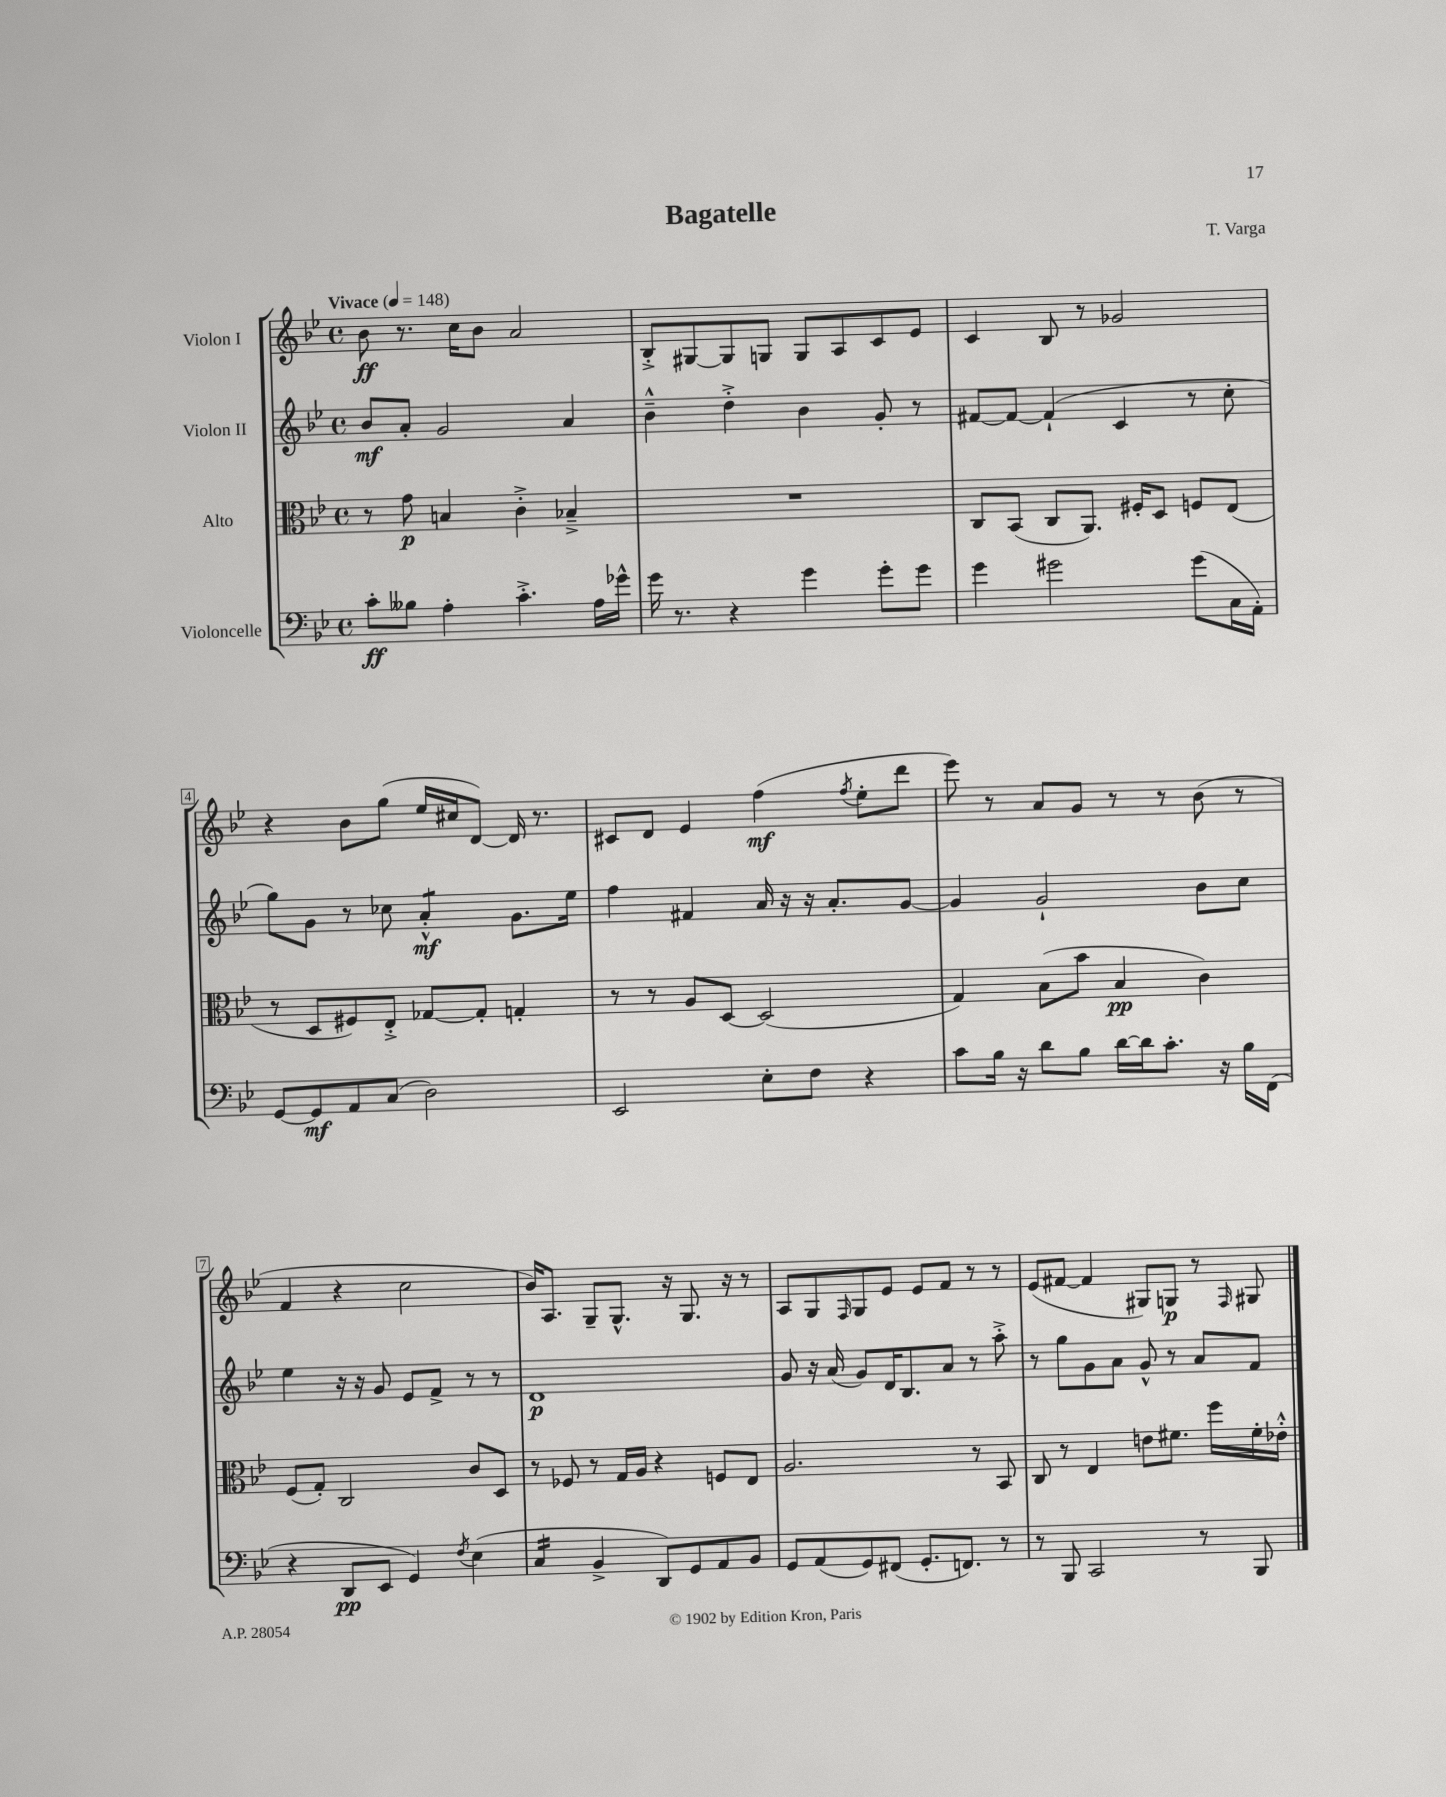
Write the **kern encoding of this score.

**kern	**kern	**kern	**kern
*staff4	*staff3	*staff2	*staff1
*clefF4	*clefC3	*clefG2	*clefG2
*k[b-e-]	*k[b-e-]	*k[b-e-]	*k[b-e-]
*M4/4	*M4/4	*M4/4	*M4/4
*met(c)	*met(c)	*met(c)	*met(c)
*MM148	*MM148	*MM148	*MM148
8c'	8r	8b-	8b-
8B--	8g	8a'	8.r
4A'	4B	2g	.
.	.	.	16cc
.	.	.	8b-
4.c'^	4c'^	.	2a
.	4B-~^	4a	.
16A	.	.	.
16g-^^	.	.	.
=	=	=	=
16g	1r	4b-~^^	8B-'^
8.r	.	.	.
.	.	.	[8G#
4r	.	4dd'^	8G#]
.	.	.	8G
4g	.	4b-	8G
.	.	.	8A
8g'	.	8g'	8c
8g	.	8r	8e-
=	=	=	=
4g	8C	[8f#	4c
.	(8BB-	8f#_	.
2g#	8C	(4f#`]	8B-
.	8.AA)	.	8r
.	.	4c	2g-
.	16F#'	.	.
.	8D	.	.
(8g#	8F	8r	.
16C	(8E-	8cc'	.
16AA')	.	.	.
=	=	=	=
[8GG	8r	8gg)	4r
8GG]	8D	8g	.
8AA	8F#)	8r	8b-
(8C	8E-'^	8cc-	(8gg
2D)	[8G-	4a'^^	16ee-
.	.	.	16cc#
.	8G-']	.	[8d)
.	4G'	8.g	16d]
.	.	.	8.r
.	.	16ee-	.
=	=	=	=
2EE-	8r	4ff	8c#
.	8r	.	8d
.	8A	4f#	4e-
.	[8D	.	.
8E-'	(2D]	16a	(4ff
.	.	16r	.
8F	.	16r	.
.	.	8.a'	.
.	.	.	8qff
4r	.	.	8ee-'
.	.	[8g	8ddd
=	=	=	=
8c	4G)	4g]	8eee-)
16B-	.	.	8r
16r	.	.	.
8d	(8B-	2g`	8a
8B-	8b-	.	8g
[16d	4B-	.	8r
16d]	.	.	.
8.c'	.	.	8r
.	4c)	8b-	(8b-
16r	.	.	.
16B-	.	8cc	8r
(16FF	.	.	.
=	=	=	=
4r	(8F	4ee-	4f
.	8G')	.	.
8DD	2C	16r	4r
.	.	16r	.
8EE-	.	8g	.
4GG)	.	8e-	2cc
.	.	8f^	.
8qF	.	.	.
(4E-	8c	8r	.
.	8D	8r	.
=	=	=	=
4C	8r	1d	16b-)
.	.	.	8.A
.	8F-	.	.
4BB-^	8r	.	8G~
.	16G	.	8.G^^
.	16A	.	.
8DD)	4r	.	.
.	.	.	16r
8GG	.	.	8.G
8AA	8F	.	.
.	.	.	16r
8BB-	8E-	.	8r
=	=	=	=
8GG	2.A	8g	8A
(8AA	.	16r	8G
.	.	(16a	.
.	.	.	16qqF
8GG)	.	8g)	8G
(8FF#	.	16d	8e-
.	.	8.B-	.
8.GG'	.	.	8e-
.	.	8a	8f
8.FF)	.	.	.
.	8r	8r	8r
8r	8BB-	8aa'^	8r
=	=	=	=
8r	8C	8r	(8e-
8BBB-	8r	8gg	[8f#
2CC	4E-	8g	4f#]
.	.	8a	.
.	8e	8g^^	8G#)
.	8.f#	8r	8G
8r	.	8a	8r
.	16ff	.	.
.	.	.	16qqF
8BBB-	16f#'	8f	8G#
.	16e-'^^	.	.
==	==	==	==
*-	*-	*-	*-
